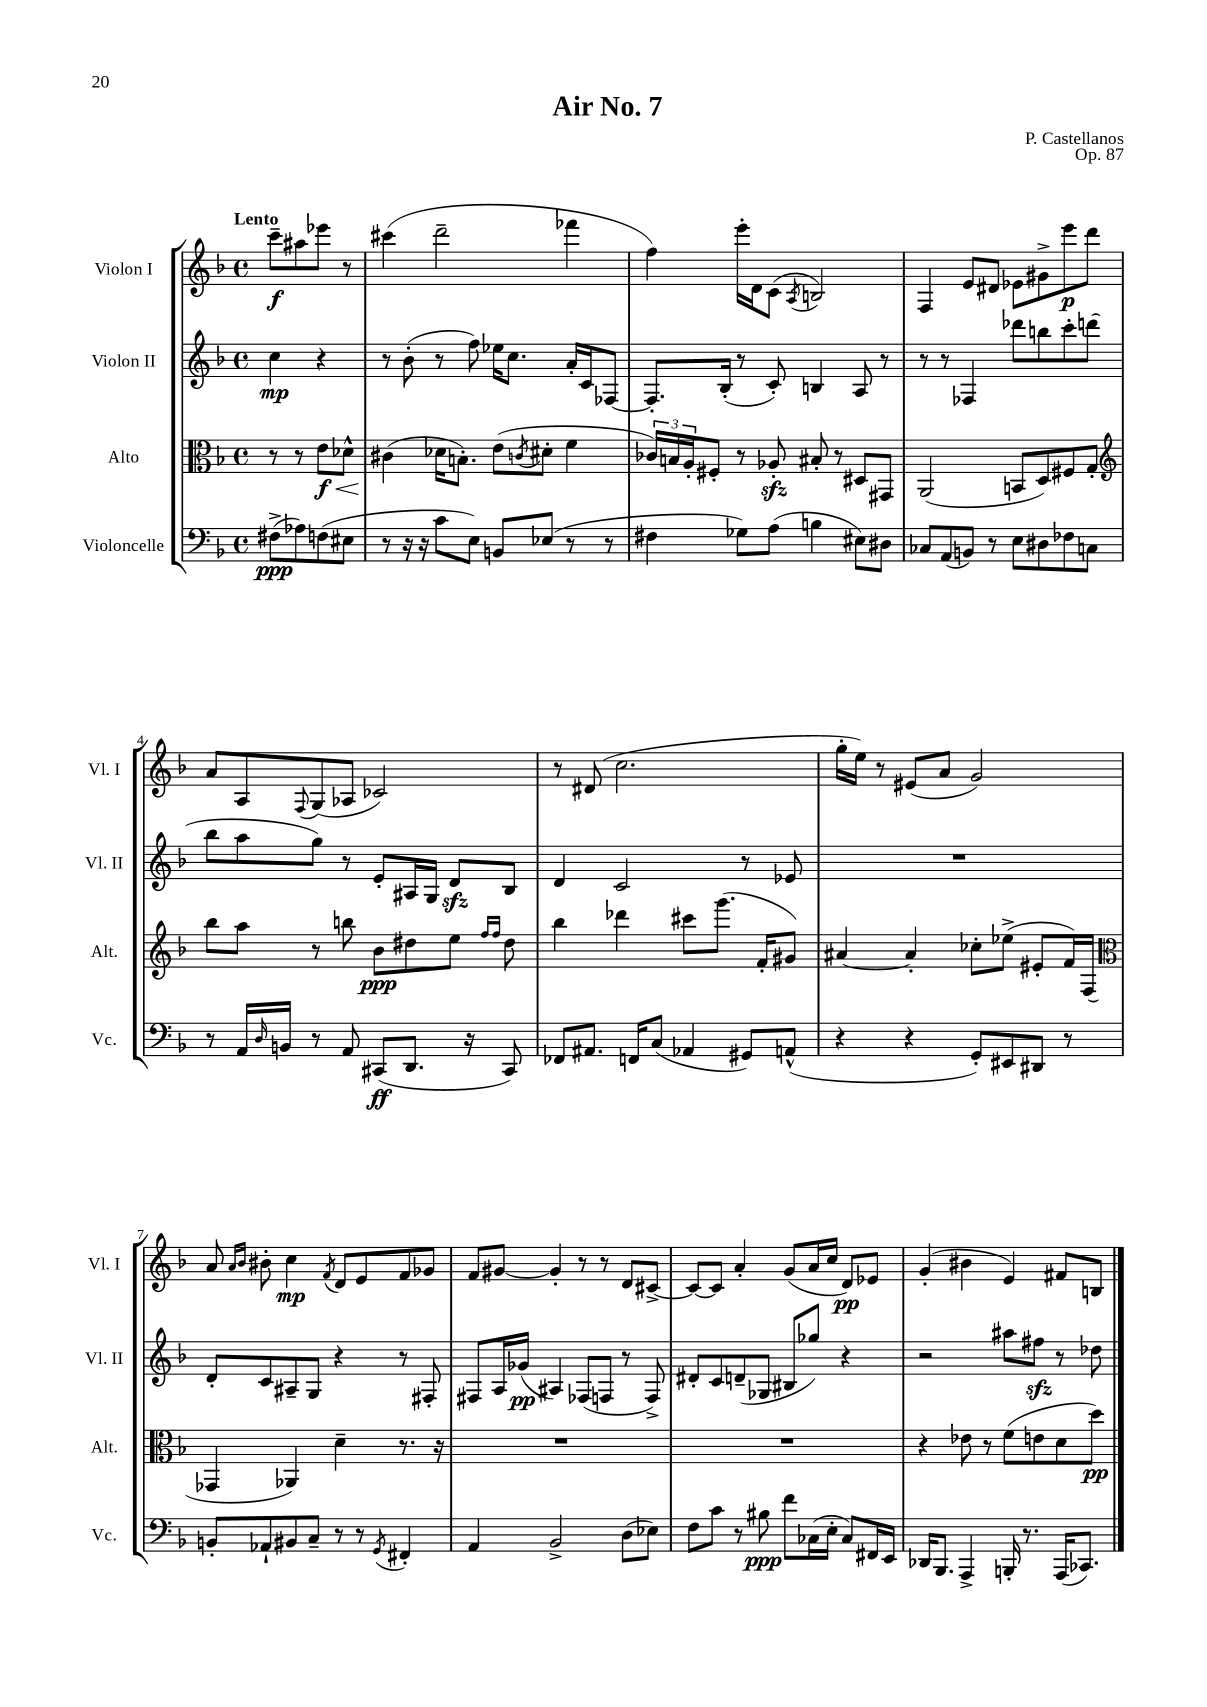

**kern	**kern	**kern	**kern
*staff4	*staff3	*staff2	*staff1
*clefF4	*clefC3	*clefG2	*clefG2
*k[b-]	*k[b-]	*k[b-]	*k[b-]
*M4/4	*M4/4	*M4/4	*M4/4
*met(c)	*met(c)	*met(c)	*met(c)
(8F#^\L	8r	4cc\	8ccc~\L
8A-\)	8r	.	8aa#\
(8F\	8e\L	4r	8eee-\J
8E#\J	8d-^^\J	.	8r
=	=	=	=
8r	(4c#\	8r	(4ccc#\
16r	.	(8b-'\	.
16r	.	.	.
8c\L	16d-\LK	8r	2ddd~\
.	8.B'\J)	.	.
8E\J)	.	8ff\)	.
8BB/L	(8e\L	16ee-\LK	.
.	.	8.cc\J	.
.	8qc/	.	.
(8E-/J	8d#'\J	.	.
8r	4f\	16a'/LL	4fff-\
.	.	16c/J	.
8r	.	[8F-/J	.
=	=	=	=
4F#\	24c-/LL)	8.F-'/]L	4ff\)
.	24B/	.	.
.	24A'/J	.	.
.	8F#'/J	.	.
.	.	(16B-'/Jk	.
8G-\L)	8r	8r	16eee'\LL
.	.	.	16d\J
(8A\J	8A-'/	8c'/)	(8c\J
.	.	.	8qA/
4B\	8B#'/	4B/	2B/)
.	8r	.	.
8E#\L)	8D#/L	8A/	.
8D#\J	8GG#/J	8r	.
=	=	=	=
8C-/L	(2AA/	8r	4F/
(8AA/	.	8r	.
8BB/J)	.	4F-/	8e/L
8r	.	.	8d#/J
8E\L	8BB/L	8ddd-\L	8e-\L
8D#\	8D/)	8bb\	8g#^\
8F-\	8F#/	8ccc'\	8eee\
8C\J	8G'/J	(8ddd\J	8ddd\J
=	=	=	=
*	*clefG2	*	*
8r	8bb-\L	8bb-\L	8a/L
16AA/LL	8aa\J	8aa\	8A/
16qqD/	.	.	.
16BB/JJ	.	.	.
.	.	.	8qqF/
8r	8r	8gg\J)	(8G/
8AA/	8bb\	8r	8A-/J
(8CC#/L	8b-\L	8e'/L	2c-/)
8.DD/J	8dd#\	16A#/L	.
.	.	16G/JJ	.
.	8ee\J	8d/L	.
16r	.	.	.
.	16qqff/LL	.	.
.	16qqff/JJ	.	.
8CC#/)	8dd#\	8B-/J	.
=	=	=	=
8FF-/L	4bb-\	4d/	8r
8.AA#/J	.	.	(8d#/
.	4ddd-\	2c/	2.cc\
16FF/LK	.	.	.
(8C/J	.	.	.
4AA-/	8ccc#\L	.	.
.	(8.ggg\J	.	.
8GG#/L)	.	8r	.
.	16f'/LK	.	.
(8AA^^/J	8g#/J)	8e-/	.
=	=	=	=
4r	[4a#/	1r	16gg'\LL
.	.	.	16ee\JJ)
.	.	.	8r
4r	4a#'/]	.	(8e#/L
.	.	.	8a/J
8GG'/L)	8cc-'\L	.	2g/)
8EE#/	(8ee-^\J	.	.
8DD#/J	8e#'/L	.	.
8r	16f/L)	.	.
.	(16F/JJ	.	.
=	=	=	=
*	*clefC3	*	*
8BB'/L	4GG-/	8d'/L	8a/
.	.	.	16qqa/LL
.	.	.	16qqb-/JJ
8AA-`/	.	8c/	8b#'\
8BB#/	4AA-/)	8A#~/	4cc\
8C~/J	.	8G/J	.
.	.	.	8qf/
8r	4d~\	4r	8d/L
8r	.	.	8e/
8qGG/	.	.	.
4FF#'/	8.r	8r	8f/
.	.	8F#'/	8g-/J
.	16r	.	.
=	=	=	=
4AA/	1r	8F#/L	8f/L
.	.	16A/L	[8g#/J
.	.	(16g-/JJ	.
2BB-^/	.	4A#/)	4g#'/]
.	.	(8F-/L	8r
.	.	8F/J	8r
(8D\L	.	8r	8d/L
8E-\J)	.	8F^/)	[8c#^/J
=	=	=	=
8F\L	1r	8d#'/L	8c#/_L
8c\J	.	8c/	8c#/]J
8r	.	(8d~/	4a'/
8B#\	.	8G-/J	.
8f\L	.	8B#/L	(8g/L
(16C-\L	.	8gg-/J)	16a/L
16E'\JJ	.	.	16cc/JJ
8C-/L)	.	4r	8d/L)
16FF#/L	.	.	8e-/J
16EE/JJ	.	.	.
=	=	=	=
16DD-/LK	4r	2r	(4g'/
8.BBB-/J	.	.	.
4AAA^/	8e-\	.	4b#\
.	8r	.	.
16BBB'/	(8f\L	8aa#\L	4e/)
8.r	.	.	.
.	8e\	8ff#\J	.
(16AAA/LK	8d\	8r	8f#/L
8.CC-/J)	.	.	.
.	8dd\J)	8dd-\	8B/J
==	==	==	==
*-	*-	*-	*-
